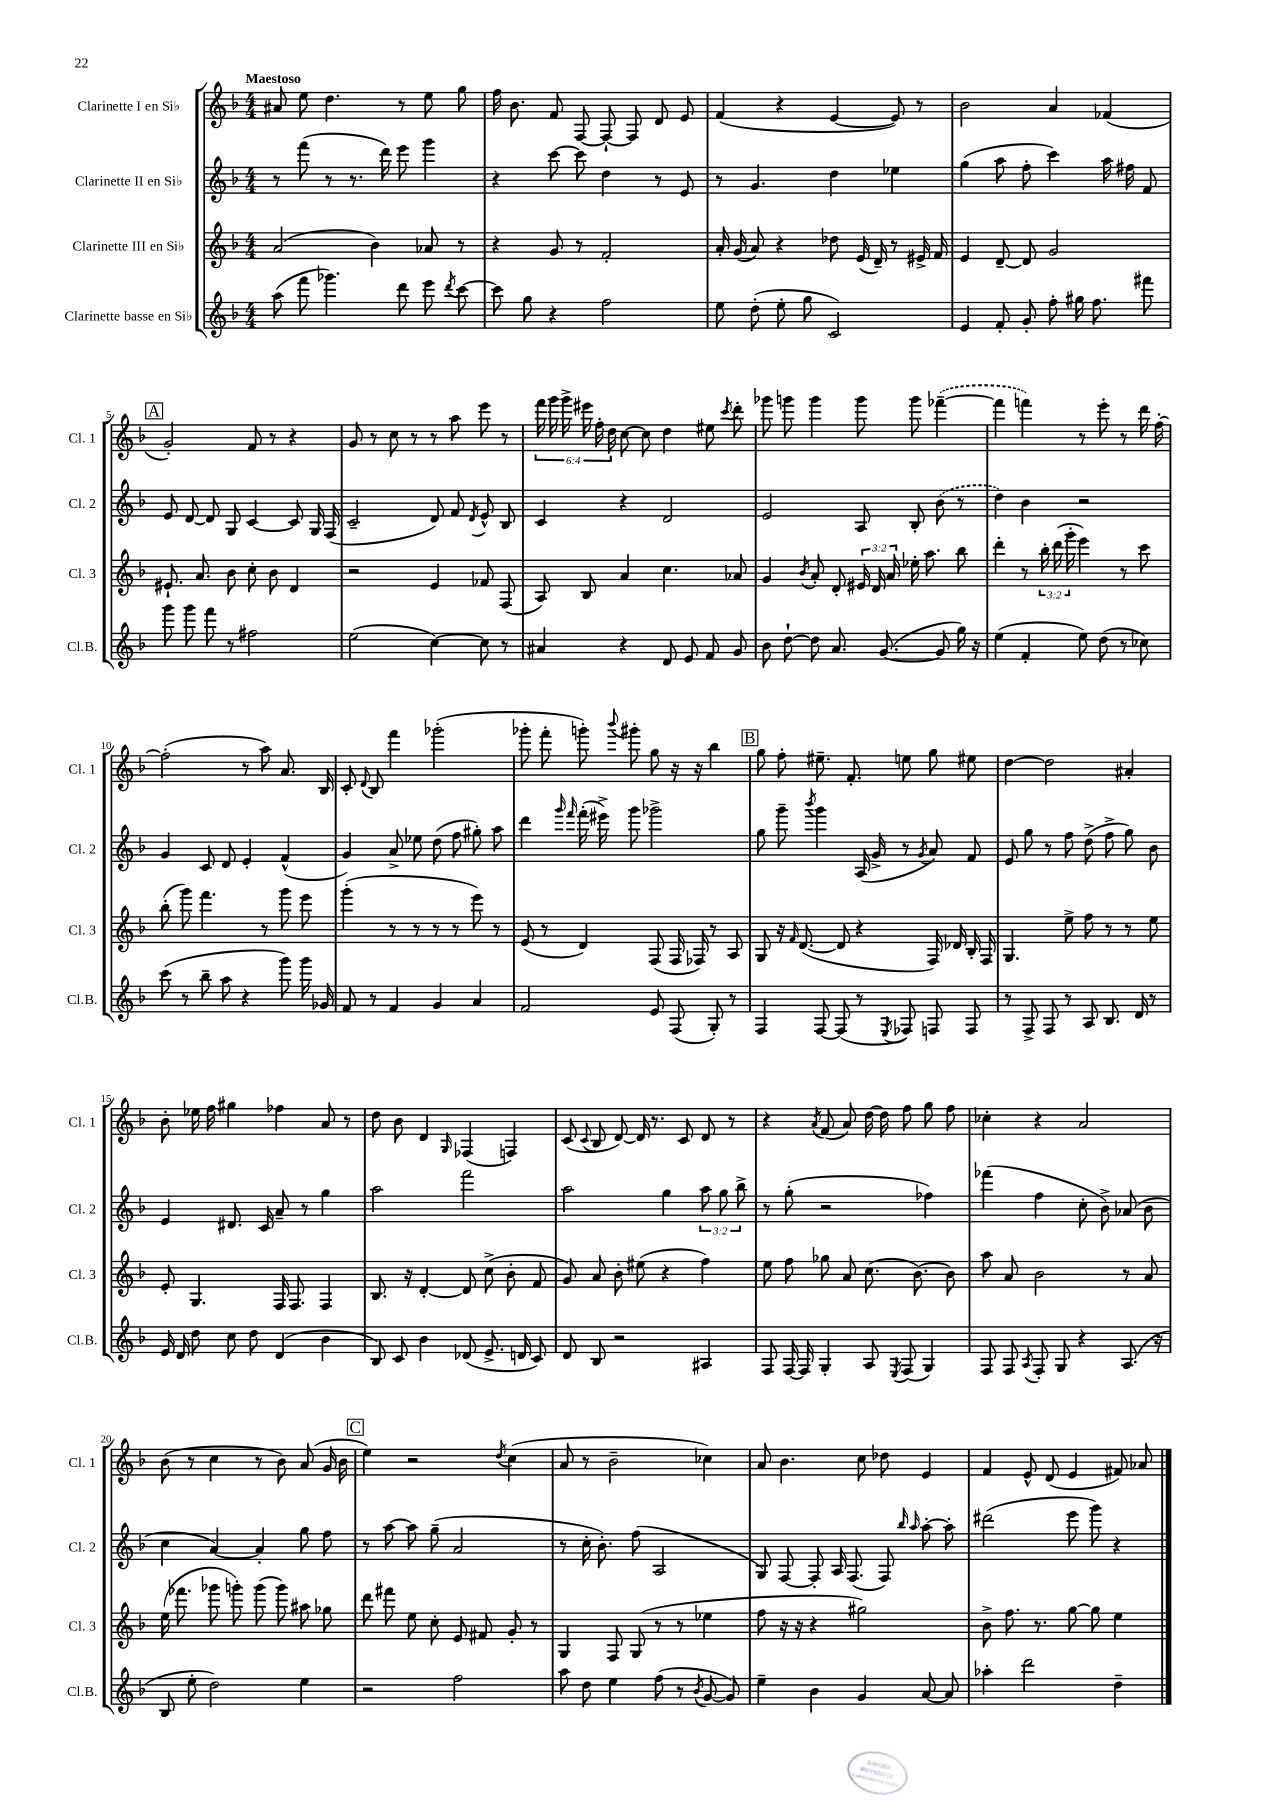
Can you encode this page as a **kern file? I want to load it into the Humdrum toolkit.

**kern	**kern	**kern	**kern
*staff4	*staff3	*staff2	*staff1
*clefG2	*clefG2	*clefG2	*clefG2
*k[b-]	*k[b-]	*k[b-]	*k[b-]
*M4/4	*M4/4	*M4/4	*M4/4
(8aa	(2a	8r	8a#
8fff	.	(8fff	8ee
4.ggg-)	.	8r	4.dd
.	.	8.r	.
.	4b-)	.	.
.	.	16ddd)	.
8ddd	.	8eee	8r
8eee	8a-	4ggg	8ee
8qddd	.	.	.
[8ccc	8r	.	8gg
=	=	=	=
8ccc]	4r	4r	16ff
.	.	.	8.b-
8gg	.	.	.
4r	8g	[8ccc	8f
.	8r	8ccc]	[8F
2ff	2f'	4dd	8F`_
.	.	.	8F]
.	.	8r	8d
.	.	8e	8e
=	=	=	=
8ee	16a'	8r	(4f
.	(16g	.	.
(8dd'	8a)	4.g	.
8ee'	4r	.	4r
8gg	.	.	.
2c)	8dd-	4dd	[4e
.	(16e	.	.
.	16d~)	.	.
.	8r	4ee-	8e])
.	16e#^	.	8r
.	16f	.	.
=	=	=	=
4e	4e	(4gg	2b-
8f'	[8d~	8aa	.
8g'	8d]	8ff'	.
8ff'	2g	4ccc)	4a
16gg#	.	.	.
8.ff	.	.	.
.	.	16aa	(4f-
.	.	16ff#	.
8fff#	.	8f	.
=	=	=	=
8ggg	8.e#`	8e	2g')
8ggg	.	[8d	.
.	8.a	.	.
8fff	.	8d]	.
8r	8b-	8G	.
2ff#	8cc'	[4c	8f
.	8b-	.	8r
.	4d	8c]	4r
.	.	16G	.
.	.	(16F	.
=	=	=	=
(2ee	2r	2c~	8g
.	.	.	8r
.	.	.	8cc
.	.	.	8r
[4cc)	4e	8d)	8r
.	.	8f	8aa
.	.	8qd	.
8cc]	8f-	8e^^	8eee
8r	(8F	8B-	8r
=	=	=	=
4a#	8A)	4c	24fff
.	.	.	24ggg
.	.	.	24ggg^
.	8B-	.	24eee#
.	.	.	24ff'
.	.	.	24dd
4r	4a	4r	[8cc
.	.	.	8cc]
8d	4.cc	2d	4dd
8e	.	.	.
8f	.	.	8ee#
.	.	.	8qccc
8g	8a-	.	8ddd'
=	=	=	=
8b-	4g	2e	8ggg-
[8dd`	.	.	8ggg
.	8qb-	.	.
8dd]	8a'	.	4ggg
8.a	8d'	.	.
.	24e#	8A	8ggg
.	24d	.	.
([8.g	.	.	.
.	24a	.	.
.	16ee-'	8B-'	8ggg
.	8.aa	.	.
8g]	.	(8b-	([4fff-~
16gg)	8bb-	8r	.
16r	.	.	.
=	=	=	=
(4ee	4ddd'	4dd)	4fff-]
4f'	8r	4b-	4fff)
.	24bb-'	.	.
.	(24ddd	.	.
.	24ggg'	.	.
8ee)	4eee)	2r	8r
(8dd	.	.	8eee'
8r	8r	.	8r
8cc-)	8ccc	.	16ddd
.	.	.	[16ff'
=	=	=	=
(8ccc	(8bb-'	4g	(2ff']
8r	8ggg)	.	.
8bb-~	4.fff	8c	.
8aa	.	8d	.
4r	.	4e'	8r
.	8r	.	8aa)
8ggg)	8ggg	(4f^^	8.a
16ggg	8eee	.	.
16g-	.	.	16B-
=	=	=	=
8f	(4ggg'	4g)	8c'
.	.	.	8qqd
8r	.	.	8B-
4f	8r	8a^	4fff
.	8r	8ee-	.
4g	8r	(8dd	(2ggg-'
.	8r	8ff	.
4a	8eee)	8gg#')	.
.	8r	8aa	.
=	=	=	=
2f	(8e	4ddd	8ggg-'
.	8r	.	8fff'
.	.	16qqggg	.
.	.	16qqfff	.
.	4d)	(16fff'	8ggg')
.	.	16eee#^)	.
.	.	.	8qqbbb-
.	.	8ggg	8ggg#'
8e	(8F	2ggg-^	8gg
(8F	16F	.	16r
.	16F-)	.	16r
8G')	8r	.	4bb-
8r	8A	.	.
=	=	=	=
4F	8G	8gg	8gg
.	16r	8ggg~	8ff'
.	16qqf	.	.
.	([8.d	.	.
.	.	8qbbb-	.
[8F	.	4ggg	8.ee#~
(8F]	8d]	.	.
.	.	.	8.f'
8r	4r	(16A	.
.	.	16g^	.
8qE	.	.	.
8F-)	.	8r	8ee
.	.	8qg	.
8F	16F)	8a)	8gg
.	16d-	.	.
8F	16B-'	8f	8ee#
.	16F	.	.
=	=	=	=
8r	4.G	8e	[4dd
8F^	.	8gg	.
8F	.	8r	2dd]
8r	8ee^	8ff	.
8A	8ff	(8dd^	.
8.B-	8r	8ff^	.
.	8r	8gg)	4a#'
16d	.	.	.
8r	8ee	8b-	.
=	=	=	=
16e	8e'	4e	8b-'
16d	.	.	.
8dd	4.G	.	16ee-
.	.	.	16ff
8cc	.	8.d#	4gg#
8dd	.	.	.
.	.	16c	.
(4d	16F	8a~	4ff-
.	8.F	.	.
.	.	8r	.
4b-	4F	4gg	8a
.	.	.	8r
=	=	=	=
8B-)	8.B-	2aa	8dd
8c	.	.	8b-
.	16r	.	.
4b-	[4d'	.	4d
.	.	.	16qqG
(8d-	8d]	2fff	(4F-
8.e^	(8cc^	.	.
.	8b-'	.	4F)
16d	.	.	.
8c)	8f	.	.
=	=	=	=
8d	8g)	2aa	(8c
.	.	.	8qqc
8B-	8a	.	8B-
2r	8b-'	.	[8d)
.	(8ee#	.	16d]
.	.	.	8.r
.	4r	4gg	.
.	.	.	8c
4A#	4ff)	12aa	8d
.	.	12gg	.
.	.	.	8r
.	.	12bb-^	.
=	=	=	=
8F	8ee	8r	4r
[16F	8ff	(8gg'	.
16F]	.	.	.
.	.	.	8qa
4G'	8gg-	2r	(8f
.	8a	.	8a)
8A	(8.cc	.	[16dd
.	.	.	16dd]
8qE	.	.	.
(8F	.	.	8ff
.	[8.b-)	.	.
4G)	.	4ff-)	8gg
.	8b-]	.	8ff
=	=	=	=
8F	8aa	(4fff-	4cc-'
8F	8a	.	.
8qA	.	.	.
8F'	2b-	4ff	4r
8G	.	.	.
4r	.	8cc'	2a
.	.	8b-^)	.
(8.A	8r	(8a-	.
.	8a	8b-	.
16r	.	.	.
=	=	=	=
8B-	(16ee	4cc	(8b-
.	8.fff-	.	.
8ee'	.	.	8r
2dd)	8ggg-	[4a)	4cc
.	8ggg')	.	.
.	(8ggg	4a']	8r
.	8ggg)	.	8b-)
4ee	8aa#	8gg	(8a
.	8gg-	8ff	16g
.	.	.	16b-
=	=	=	=
2r	8ddd	8r	4ee)
.	8fff#	[8aa	.
.	8ee	8aa]	2r
.	8cc'	(8gg~	.
2ff	8e	2a	.
.	8f#	.	.
.	.	.	8qdd
.	8g'	.	(4cc
.	8r	.	.
=	=	=	=
8aa	4G	8r	8a
8dd	.	16cc'	8r
.	.	8.b-')	.
4ee	8F	.	2b-~
.	(8G	(8ff	.
(8ff	8r	2A	.
8r	8r	.	.
8qb-	.	.	.
[8g	4ee-	.	4cc-)
8g])	.	.	.
=	=	=	=
4ee~	8ff	8G)	8a
.	16r	[8F	4.b-
.	16r	.	.
4b-	4r	8F']	.
.	.	16A	.
.	.	(8.F	.
4g	2gg#)	.	8cc
.	.	8F)	8dd-
.	.	16qqbb-	.
.	.	16qqaa	.
[8a	.	[8aa'	4e
8a]	.	8aa']	.
=	=	=	=
4aa-'	8b-^	(2ddd#	4f
.	8.ff	.	.
2ddd	.	.	8e^^
.	8.r	.	.
.	.	.	(8d
.	[8gg	8eee	4e
.	8gg]	8ggg)	.
4dd~	4ee	4r	8f#)
.	.	.	8a-
==	==	==	==
*-	*-	*-	*-
